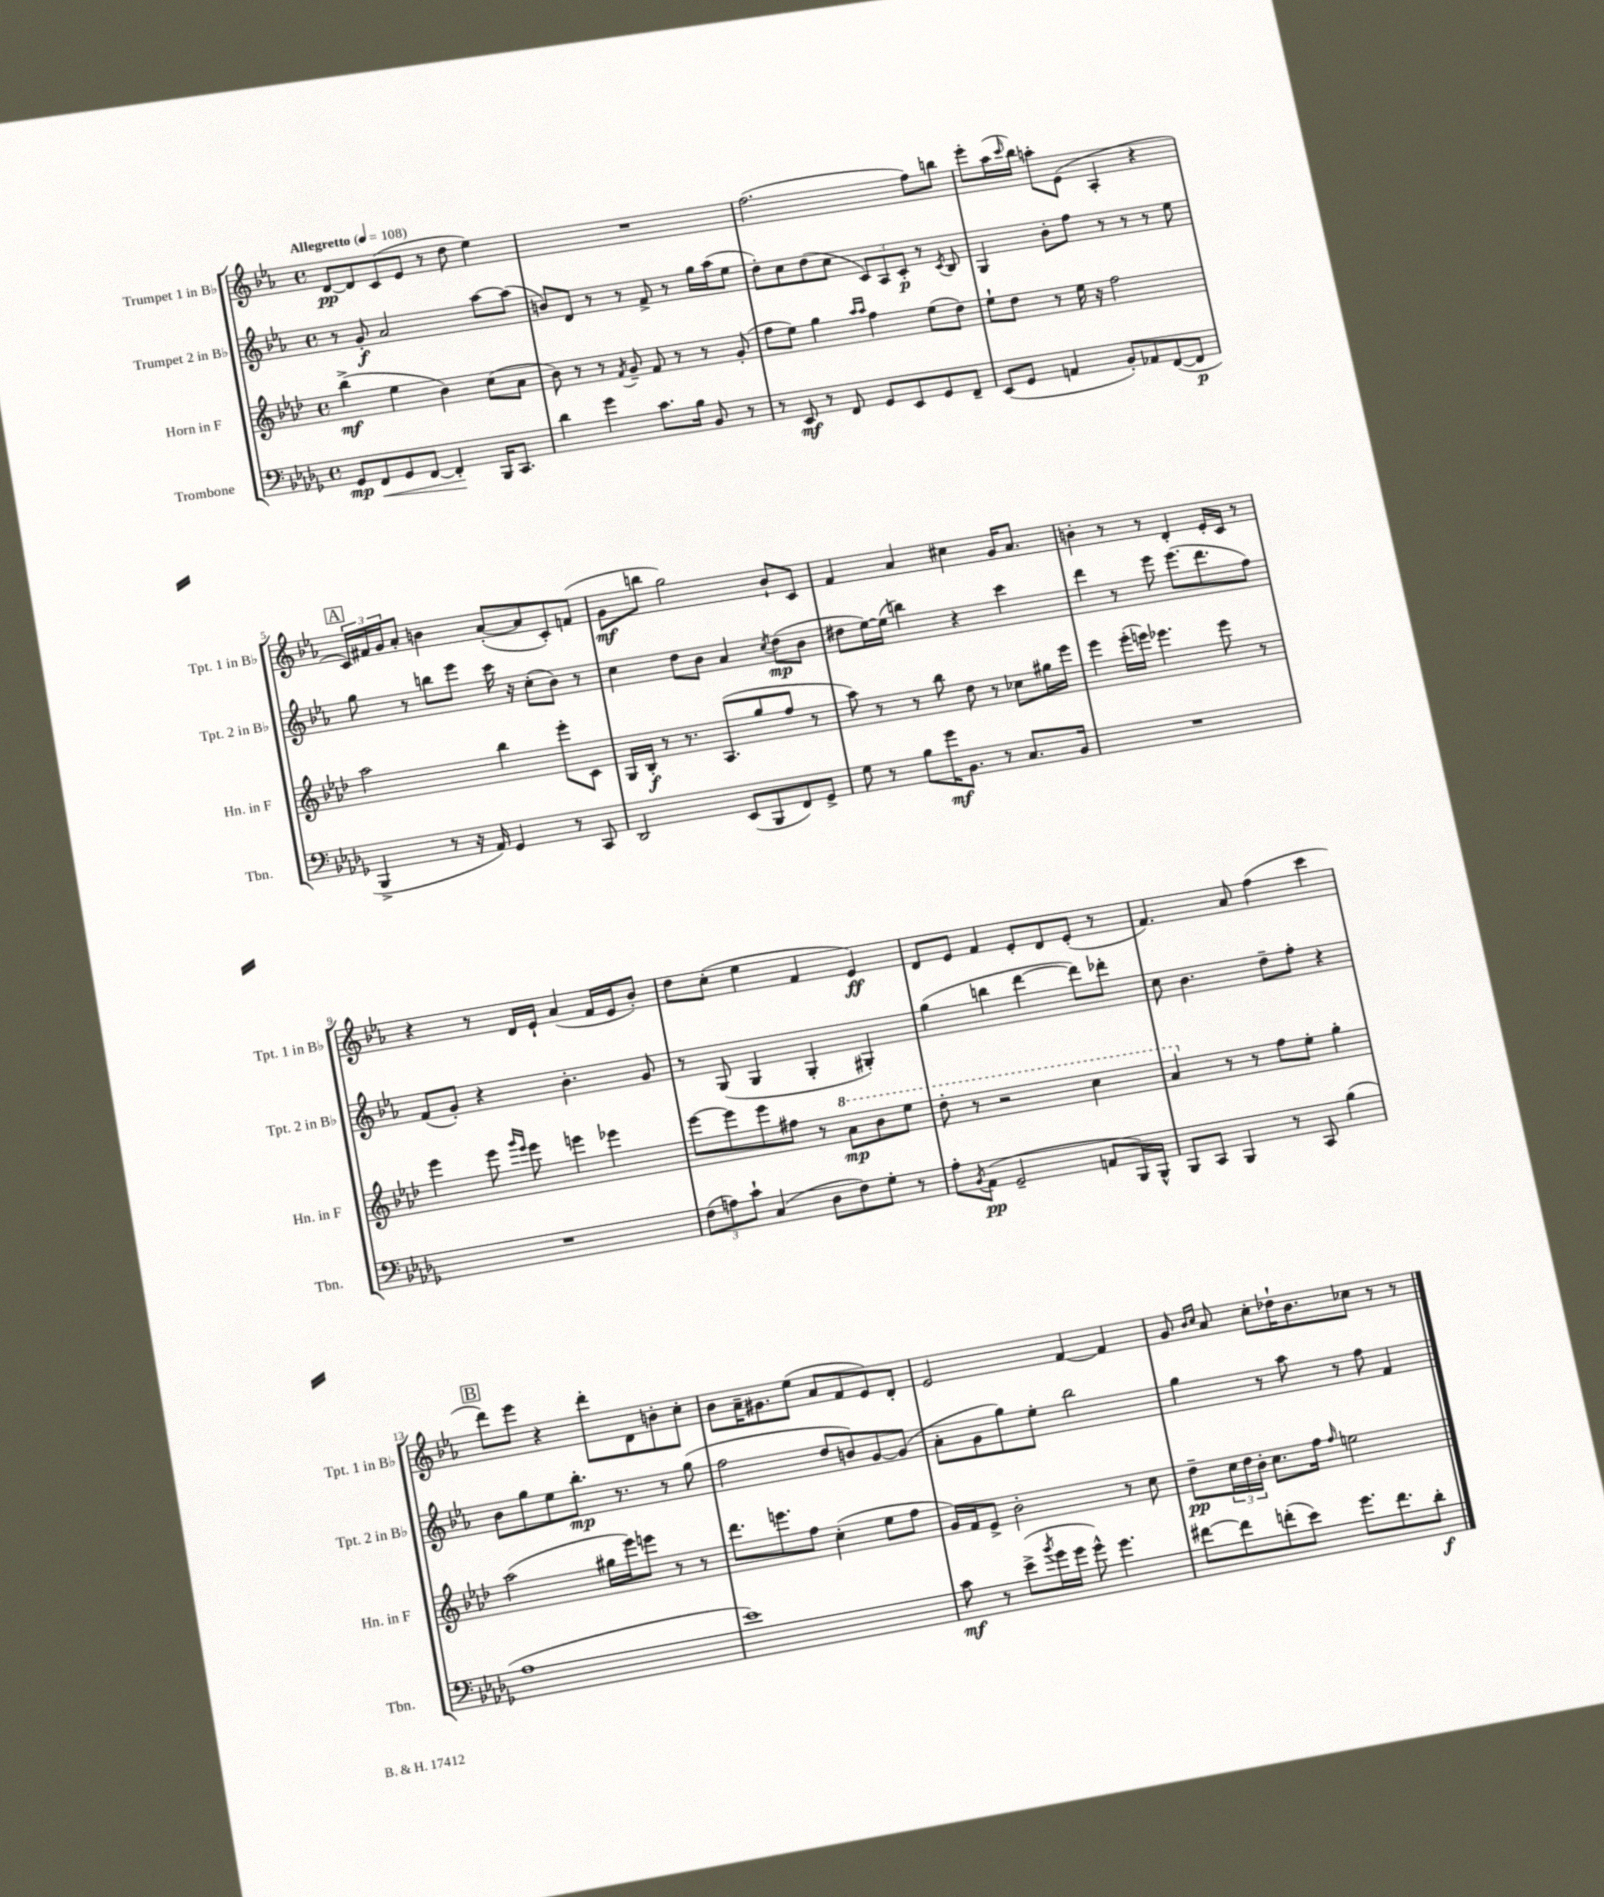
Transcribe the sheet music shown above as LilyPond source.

<<
\new StaffGroup <<
\new Staff = "s0" \with { instrumentName = "Trumpet 1 in Bb" shortInstrumentName = "Tpt. 1 in Bb" } {
    \clef treble \key ees \major \defaultTimeSignature \time 4/4 \tempo "Allegretto" 4 = 108
    d'8~\pp d'8 c'8( ees'8 r8 d''8 ees''4) |
    R1 |
    f''2.( f''8) b''8 |
    ees'''8-. aes''16( \grace { c'''16 } bes''16) a''8-. ees'8( aes4-. r4 |
    \mark \markup { \box "A" } \tuplet 3/2 { c'16) fis'16 g'16 } aes'8-. b'4 aes'8~-.( aes'8 c'8-.) f'8( |
    g'8\mf b''8 g''2) bes'8-! c'8 |
    f'4 aes'4 cis''4 g'16 aes'8. |
    b'4-. r8 r8 d'4-. ees'16-. c'16 r8 |
    r4 r8 d'16 ees'16-! aes'4( f'16 ees'16 bes'8-.) |
    d''8 c''8-.( ees''4 f'4 ees'4\ff) |
    d'8 ees'8 f'4 ees'8-. d'8 ees'8-.( r8 |
    f'4.) aes'8 f''4( c'''4 |
    \mark \markup { \box "B" } d'''8) ees'''8 r4 d'''8-. d'8 b'8-. c''8-. |
    bes'8 aes'16-- gis'8. ees''8( aes'8 f'8 ees'8) d'8-. |
    ees'2 f'4~ f'4 |
    g'8 \grace { bes'16 c''16 } aes'8 c''8-. des''16-! bes'8. ces''8 r8 r8 \bar "|." |
}
\new Staff = "s1" \with { instrumentName = "Trumpet 2 in Bb" shortInstrumentName = "Tpt. 2 in Bb" } {
    \clef treble \key ees \major \defaultTimeSignature \time 4/4
    r8 g'8-.\f aes'2 aes''8~ aes''8( |
    b'8) d'8 r8 r8 f'8-> r8 g''16 aes''16( ees''8 |
    d''8-.) c''8 d''8( c''8 \tuplet 3/2 { c'8) aes8 c'8-.\p } r8 \acciaccatura { c'8 } bes8 |
    g4 bes'8-. f''8 r8 r8 r8 ees''8 |
    \mark \markup { \box "A" } g''8 r8 b''8 ees'''8 c'''16 r16 c''8-.( bes'8) r8 |
    c''4 d''8 bes'8 aes'4 \acciaccatura { c''8 } d''8\mp( bes'8 |
    dis''8 ees''16~) ees''16( b''4) r4 c'''4 |
    d'''4 r8 ees'''8 ees'''8.( d'''8. f''8) |
    f'8( g'8-.) r4 bes'4.-. g'8 |
    r8 g8( g4 g4-. gis4-.) |
    g''4( b''4 d'''4~ d'''8) des'''8-. |
    c''8 bes'4. d''8-- f''8-. r4 |
    \mark \markup { \box "B" } bes'8 g''8 ees''8 bes''8.-.\mp r8. r8 g''8( |
    f''2 d''8 b'8) g'8~ g'8( |
    aes'8-. g'8 g''8) ees''8-. bes''2 |
    g''4 r8 aes''8 r8 f''8 f'4 \bar "|." |
}
\new Staff = "s2" \with { instrumentName = "Horn in F" shortInstrumentName = "Hn. in F" } {
    \clef treble \key aes \major \defaultTimeSignature \time 4/4
    bes''4->\mf( ees''4 bes'4) c''8( aes'8 |
    bes'8) r8 r8 \acciaccatura { f'8 } g'8-- f'8 r8 r8 g'8-.( |
    f''8 ees''8) g''4 \grace { aes''16 aes''16 } f''4 ees''8( des''8) |
    ees''8-! des''8 r8 ees''16 r16 f''2 |
    \mark \markup { \box "A" } aes''2 bes''4 ees'''8-. c'8 |
    g16 bes16-.\f r8 r8. aes8.( g''8 f''8 r8 |
    aes''8) r8 r8 bes''8 des''8 r8 ces''8 gis''16 ees'''16 |
    ees'''4 ees'''16-.( e'''16) ees'''4. ees'''8 r8 |
    ees'''4 ees'''8 \grace { g'''16 ees'''16 } ees'''8 e'''4 ees'''4 |
    ees'''8~ ees'''8 ees'''8 fis''8 r8 \ottava #1 aes''8\mp bes''8 ees'''8 |
    des'''8-. r8 r2 c'''4 |
    aes''4 \ottava #0 r8 r8 f''8 ees''8-. g''4-. |
    \mark \markup { \box "B" } aes''2( gis''16 ees'''16) e'''8 r8 r8 |
    des'''8. e'''8. f''8 c''4-.( ees''8 f''8 |
    g'16) f'16 ees'8-> bes'2-. r8 c''8 |
    des''8--\pp \tuplet 3/2 { c''16 des''16 bes'16-. } c''8. f''16 \grace { f''16 } e''2 \bar "|." |
}
\new Staff = "s3" \with { instrumentName = "Trombone" shortInstrumentName = "Tbn." } {
    \clef bass \key des \major \defaultTimeSignature \time 4/4
    ges,8\mp f,8\< ges,8 f,8~ f,4-.\! bes,,16 c,8. |
    des'4 ges'4 c'8. bes16 bes,8 r8 |
    r8 ees,8\mf r8 f,8 ges,8 ees,8 ges,8 f,8-- |
    ees,8( ges,8 a,4 bes,8-.) aes,8 f,8~( f,8\p |
    \mark \markup { \box "A" } bes,,4-> r8 r16 aes,16) ges,4 r8 c,8 |
    des,2 ees,8( bes,,8 f,8) ges,8-> |
    ges8 r8 bes8 ges'16\mf bes,8. r8 c8. bes,16 |
    R1 |
    R1 |
    \tuplet 3/2 { f8( a8) c'8-! } c4( des8 f8) ges8-. r8 |
    aes8-. \acciaccatura { bes,8 } aes,8\pp( ges,2-- a,8 bes,,16) bes,,16-^ |
    bes,,8 c,8 bes,,4 r8 c,8 bes4( |
    \mark \markup { \box "B" } aes1 |
    ees'1) |
    c'8\mf r8 ees'8->( \acciaccatura { bes'8 } ges'16 ges'16 ges'8-^) ges'4. |
    fis'8~ fis'8 f'8-.( ees'8) ges'8. f'8. des'8-.\f \bar "|." |
}
>>
>>
